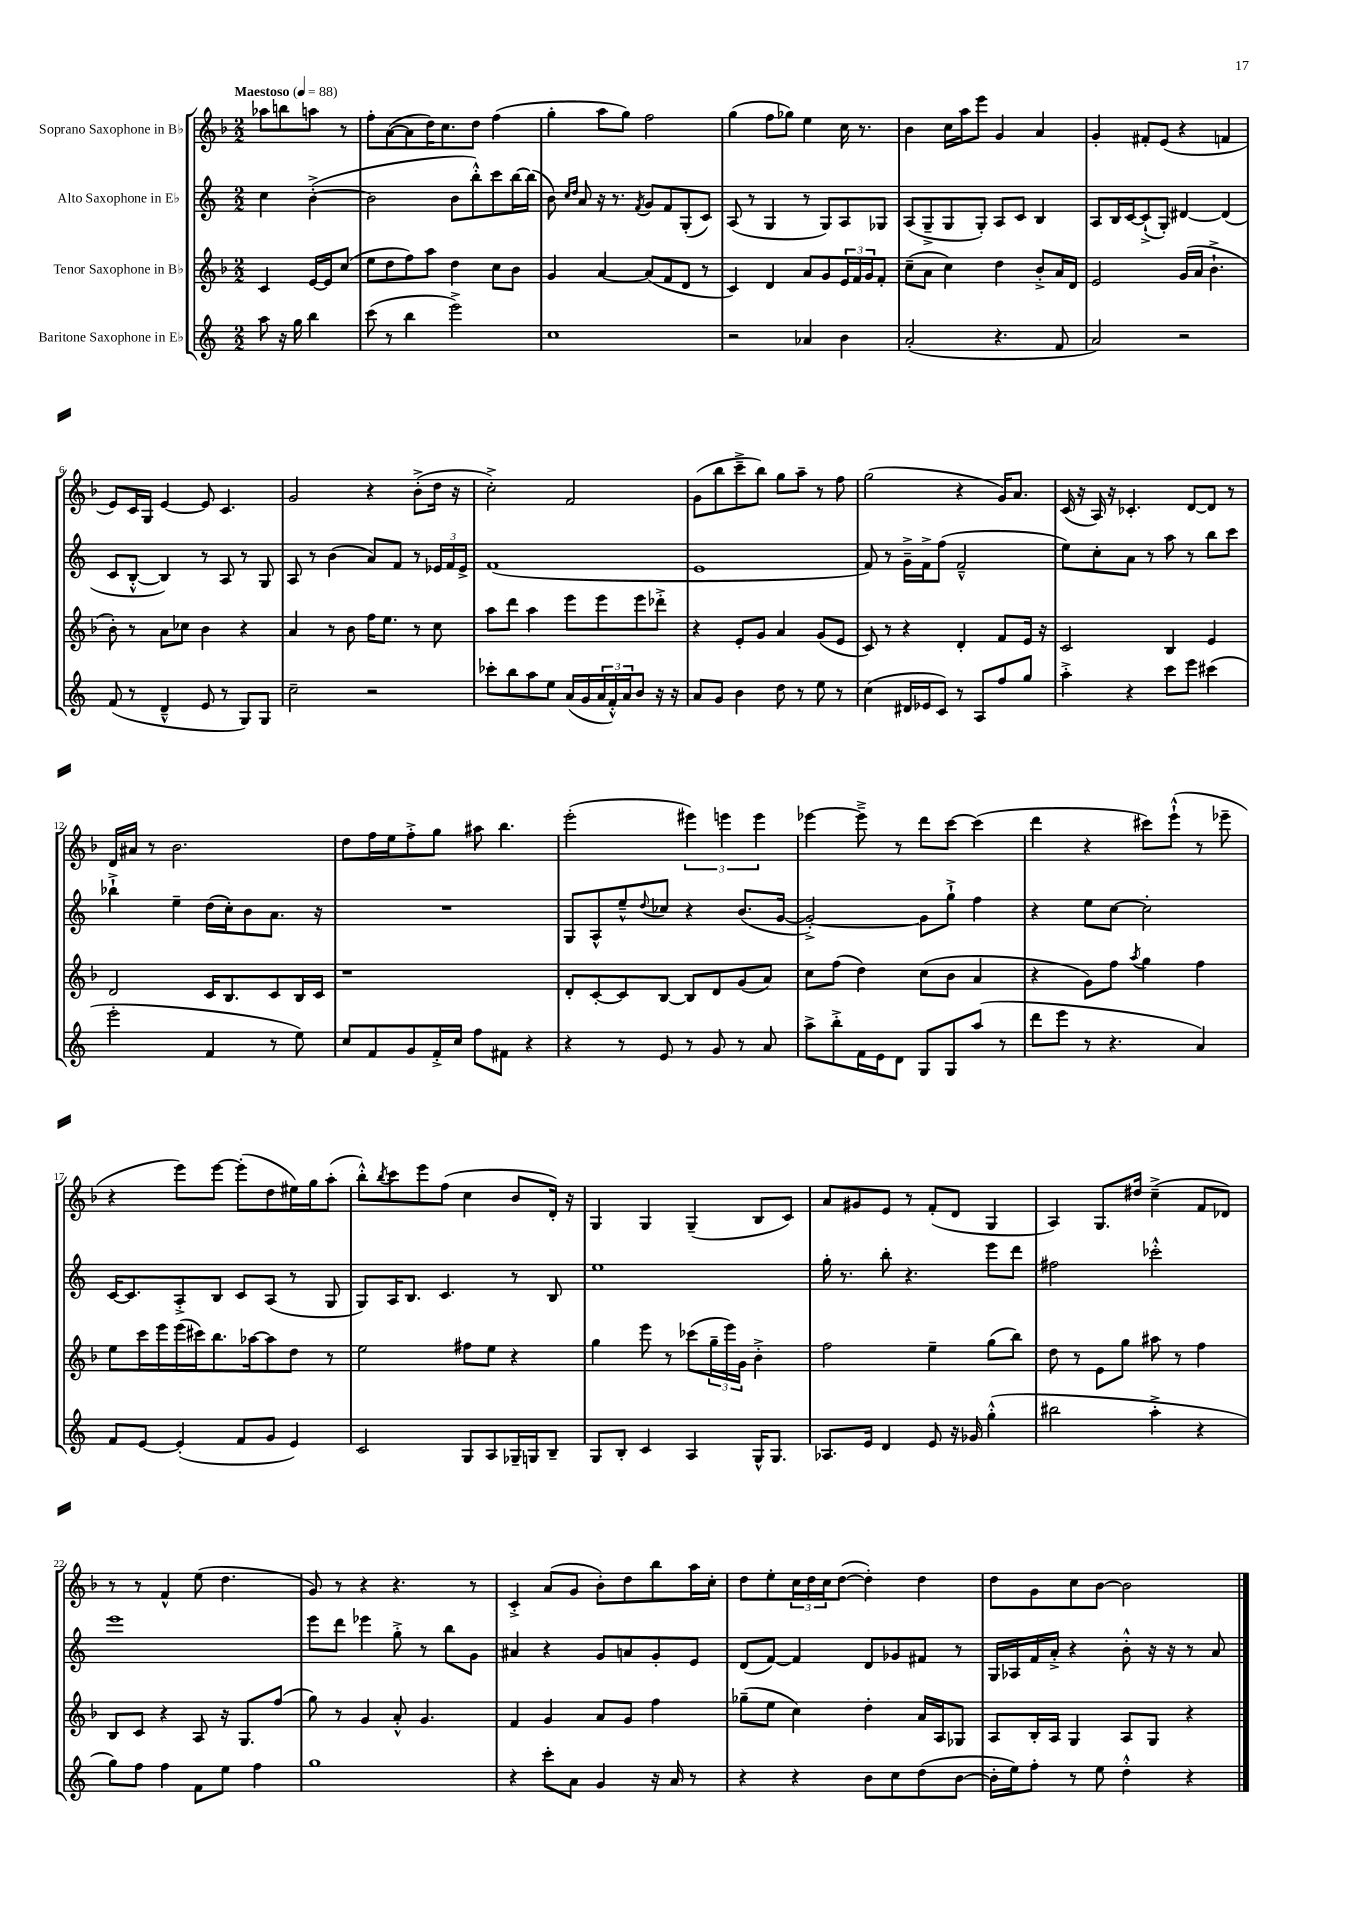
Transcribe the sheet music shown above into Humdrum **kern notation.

**kern	**kern	**kern	**kern
*part4	*part3	*part2	*part1
*staff4	*staff3	*staff2	*staff1
*I"Baritone Saxophone in E♭	*I"Tenor Saxophone in B♭	*I"Alto Saxophone in E♭	*I"Soprano Saxophone in B♭
*clefG2	*clefG2	*clefG2	*clefG2
*k[]	*k[b-]	*k[]	*k[b-]
*M2/2	*M2/2	*M2/2	*M2/2
*MM88	*MM88	*MM88	*MM88
=	=	=	=
!	!	!	!LO:TX:a:B:t=Maestoso
8aa\	4c/	4cc\	8aa-X\L
16r	.	.	8bbn\
16gg\	.	.	.
4bb\	[16e/LL	([4b'^\	8aan\J
.	16e/J]	.	.
.	(8cc/J	.	8r
=1	=1	=1	=1
(8ccc\	8ee\L	2b\]	8ff'\L
8r	8dd\	.	([8a\
4bb\	8ff\)	.	8a\]
.	8aa\J	.	16dd\K)
.	.	.	8.cc\
2eee^\)	4dd\	8b\L	.
.	.	8bb'^^\)	8dd\J
.	8cc\L	8ccc\	(4ff\
.	8b-\J	[16bb\L	.
.	.	(16bb\JJ]	.
=2	=2	=2	=2
1cc	4g/	8b\)	4gg'\
.	.	16qqcc/LL	.
.	.	16qqdd/JJ	.
.	.	8a/	.
.	[4a/	16r	8aa\L
.	.	8.r	.
.	.	.	8gg\J)
.	.	8qf/	.
.	(8a/L]	8g/L	2ff\
.	8f/	8f/	.
.	8d/J	(8G'/	.
.	8r	8c/J)	.
=3	=3	=3	=3
2r	4c/)	(8A/	(4gg\
.	.	8r	.
.	4d/	4G/	8ff\L
.	.	.	8gg-X\J)
4a-X/	8a/L	8r	4ee\
.	8g/	8G/L)	.
4b\	24e/L	8A/	16cc\
.	24f/	.	.
.	.	.	8.r
.	24g/J	.	.
.	8f'/J	8G-X/J	.
=4	=4	=4	=4
(2a'/	(8cc~\L	(8A/L	4b-\
.	8a\J	8G~^/	.
.	4cc\)	8G/	16cc\LL
.	.	.	16aa\J
.	.	8G'/J)	8eee\J
4.r	4dd\	8A/L	4g/
.	.	8c/J	.
.	8b-'^/L	4B/	4a/
8f/	16a/L	.	.
.	16d/JJ	.	.
=5	=5	=5	=5
2a/)	2e/	8A/L	4g'/
.	.	16B/L	.
.	.	[16c/J	.
.	.	(8c`^/]	8f#X'/L
.	.	8G'/J)	(8e/J
2r	(16g/LL	[4d#X/	4r
.	16a/JJ	.	.
.	4.b-`^\	.	.
.	.	(4d#/]	4fn/
!!LO:LB:g=z
=6	=6	=6	=6
(8f/	8b-'\)	8c/L	8e/L)
8r	8r	[8B'^^/J	16c/L
.	.	.	16G/JJ
4d~^^/	8a\L	4B/])	[4e/
.	8cc-X\J	.	.
8e/	4b-\	8r	8e/]
8r	.	8A/	4.c/
8G/L)	4r	8r	.
8G/J	.	8G/	.
=7	=7	=7	=7
2cc~\	4a/	8A/	2g/
.	.	8r	.
.	8r	(4b\	.
.	8b-\	.	.
2r	16ff\KL	8a/L)	4r
.	8.ee\J	.	.
.	.	8f/J	.
.	8r	8r	(8b-'^\L
.	8cc\	24e-X/LL	16dd\Jk
.	.	24f/	.
.	.	.	16r
.	.	24e-^/JJ	.
=8	=8	=8	=8
8ccc-X'\L	8aa\L	(1f	2cc'^\)
8bb\	8ddd\J	.	.
8aa\	4aa\	.	.
8ee\J	.	.	.
(16a/LL	8eee\L	.	2f/
16g/	.	.	.
24a/	8eee\	.	.
24f'^^/)	.	.	.
24a/J	.	.	.
8b/J	8eee\	.	.
16r	8ddd-X'^\J	.	.
16r	.	.	.
=9	=9	=9	=9
8a/L	4r	1e	(8g\L
8g/J	.	.	8bb-\
4b\	8e'/L	.	8ccc~^\
.	8g/J	.	8bb-\J)
8dd\	4a/	.	8gg\L
8r	.	.	8aa~\J
8ee\	(8g/L	.	8r
8r	8e/J	.	8ff\
=10	=10	=10	=10
(4cc\	8c/)	8f/)	(2gg\
.	8r	8r	.
16d#X/LL	4r	16g~^\LL	.
16e-X/J	.	16f^\J	.
8c/J)	.	(8ff\J	.
8r	4d'/	2f~^^/	4r
8A/L	.	.	.
8ff/	8f/L	.	16g/KL)
.	.	.	8.a/J
8gg/J	16e/Jk	.	.
.	16r	.	.
=11	=11	=11	=11
4aa'^\	2c/	8ee\L)	(16c/
.	.	.	16r
.	.	8cc'\	16A/)
.	.	.	16r
4r	.	8a\J	4.c-X'/
.	.	8r	.
8ccc\L	4B-/	8aa\	.
8eee\J	.	8r	[8d/L
(4ccc#X\	4e/	8bb\L	8d/J]
.	.	8ccc\J	8r
!!LO:LB:g=z
=12	=12	=12	=12
2eee'\	2d/	4bb-X`^\	16d/LL
.	.	.	16a#X/JJ
.	.	.	8r
.	.	4ee~\	2.b-\
4f/	16c/KL	(16dd\LL	.
.	8.B-/	16cc'\J)	.
.	.	8b\	.
8r	8c/	8.a\J	.
8ee\)	16B-/L	.	.
.	16c/JJ	16r	.
=13	=13	=13	=13
8cc/L	1r	1r	8dd\L
8f/	.	.	16ff\L
.	.	.	16ee\J
8g/	.	.	8ff'^\
16f'^/L	.	.	8gg\J
16cc/JJ	.	.	.
8ff\L	.	.	8aa#X\
8f#X\J	.	.	4.bb-\
4r	.	.	.
=14	=14	=14	=14
4r	8d'/L	8G/L	(2eee'\
.	[8c'/	8A^^/	.
8r	8c/]	8ee~^^/	.
.	.	8qqdd/	.
8e/	[8B-/J	8cc-X/J	.
8r	8B-/L]	4r	6eee#X\)
8g/	8d/	.	.
.	.	.	6eeen\
8r	(8g/	(8.b/L	.
.	.	.	6eee\
8a/	8a/J)	.	.
.	.	[16g/Jk	.
=15	=15	=15	=15
8aa^\L	8cc\L	2g'^/_)	[4eee-X\
8bb'^\	(8ff\J	.	.
16f\L	4dd\)	.	8eee-~^\]
16e\J	.	.	.
8d\J	.	.	8r
8G/L	(8cc\L	8g\L]	8ddd\L
8G/	8b-\J	8gg`^\J	[8ccc\J
(8aa/J	4a/	4ff\	(4ccc\]
8r	.	.	.
=16	=16	=16	=16
8ddd\L	4r	4r	4ddd\
8eee\J	.	.	.
8r	8g\L)	8ee\L	4r
4.r	8ff\J	[8cc\J	.
.	8qaa/	.	.
.	4gg\	2cc'\]	8ccc#X\L)
.	.	.	(8eee`^^\J
4a/)	4ff\	.	8r
.	.	.	8eee-X~\
!!LO:LB:g=z
=17	=17	=17	=17
8f/L	8ee\L	[16c/KL	4r
.	.	8.c/]	.
[8e/J	16ccc\L	.	.
.	16eee\	.	.
(4e'/]	(16eee\	8A'^/	8eee\L)
.	16ccc#X\J)	.	.
.	8.bb-\	8B/J	[8eee\J
8f/L	.	8c/L	(8eee'\L]
.	[16aa-X\k	.	.
8g/J	8aa-\]	(8A/J	8dd\
4e/)	8dd\J	8r	16ee#X\L)
.	.	.	16gg\J
.	8r	8G/	(8aa'\J
=18	=18	=18	=18
2c/	2ee\	8G/L)	8bb-'^^\L)
.	.	.	8qbb-/
.	.	16A/K	8ccc\
.	.	8.B/J	.
.	.	.	8eee\
.	.	4.c/	(8ff\J
8G/L	8ff#X\L	.	4cc\
8A/	8ee\J	.	.
16G-X~/L	4r	8r	8b-/L
16Gn/J	.	.	.
8B~/J	.	8B/	16d'/Jk)
.	.	.	16r
=19	=19	=19	=19
8G/L	4gg\	1ee	4G/
8B'/J	.	.	.
4c/	8eee\	.	4G/
.	8r	.	.
4A/	(8ccc-X\L	.	(4G~/
.	24gg~\L	.	.
.	24eee\)	.	.
.	24g\JJ	.	.
16G^^/KL	4b-'^\	.	8B-/L
8.G/J	.	.	.
.	.	.	8c/J)
=20	=20	=20	=20
8.A-X/L	2ff\	16gg'\	8a/L
.	.	8.r	.
.	.	.	8g#X/
16e/Jk	.	.	.
4d/	.	8bb'\	8e/J
.	.	4.r	8r
8e/	4ee~\	.	(8f'/L
16r	.	.	8d/J
16g-X/	.	.	.
(4gg'^^\	(8gg\L	8eee\L	4G/
.	8bb-\J)	8ddd\J	.
=21	=21	=21	=21
2bb#X\	8dd\	2ff#X\	4A/)
.	8r	.	.
.	8e\L	.	8.G/L
.	8gg\J	.	.
.	.	.	16dd#X/Jk
4aa'^\	8aa#X\	2ccc-X'^^\	(4cc~^\
.	8r	.	.
4r	4ff\	.	8f/L
.	.	.	8d-X/J)
!!LO:LB:g=z
=22	=22	=22	=22
8gg\L)	8B-/L	1eee	8r
8ff\J	8c/J	.	8r
4ff\	4r	.	4f^^/
8f\L	8A/	.	(8ee\
8ee\J	16r	.	4.dd\
.	8.G/L	.	.
4ff\	.	.	.
.	(8ff/J	.	.
=23	=23	=23	=23
1gg	8gg\)	8eee\L	8g/)
.	8r	8ddd\J	8r
.	4g/	4eee-X\	4r
.	8a'^^/	8gg'^\	4.r
.	4.g/	8r	.
.	.	8bb\L	.
.	.	8g\J	8r
=24	=24	=24	=24
4r	4f/	4a#X/	4c'^/
8ccc'\L	4g/	4r	(8a/L
8a\J	.	.	8g/J
4g/	8a/L	8g/L	8b-'\L)
.	8g/J	8an/	8dd\
16r	4ff\	8g'/	8bb-\
16a/	.	.	.
8r	.	8e/J	16aa\L
.	.	.	16cc'\JJ
=25	=25	=25	=25
4r	(8gg-X~\L	(8d/L	8dd\L
.	8ee\J	[8f/J)	8ee'\
4r	4cc\)	4f/]	24cc\L
.	.	.	24dd\
.	.	.	24cc\J
.	.	.	([8dd\J
8b\L	4dd'\	8d/L	4dd'\])
8cc\	.	8g-X/	.
(8dd\	16a/LL	8f#X/J	4dd\
.	16A/J	.	.
[8b\J	8G-X/J	8r	.
=26	=26	=26	=26
16b'\LL]	8A/L	16G/LL	8dd\L
16ee\J)	.	16A-X/	.
8ff'\J	16B-'/L	16f/	8g\
.	16A/JJ	16a'^/JJ	.
8r	4G/	4r	8cc\
8ee\	.	.	[8b-\J
4dd'^^\	8A/L	8b'^^\	2b-\]
.	8G/J	16r	.
.	.	16r	.
4r	4r	8r	.
.	.	8a/	.
==	==	==	==
*-	*-	*-	*-
